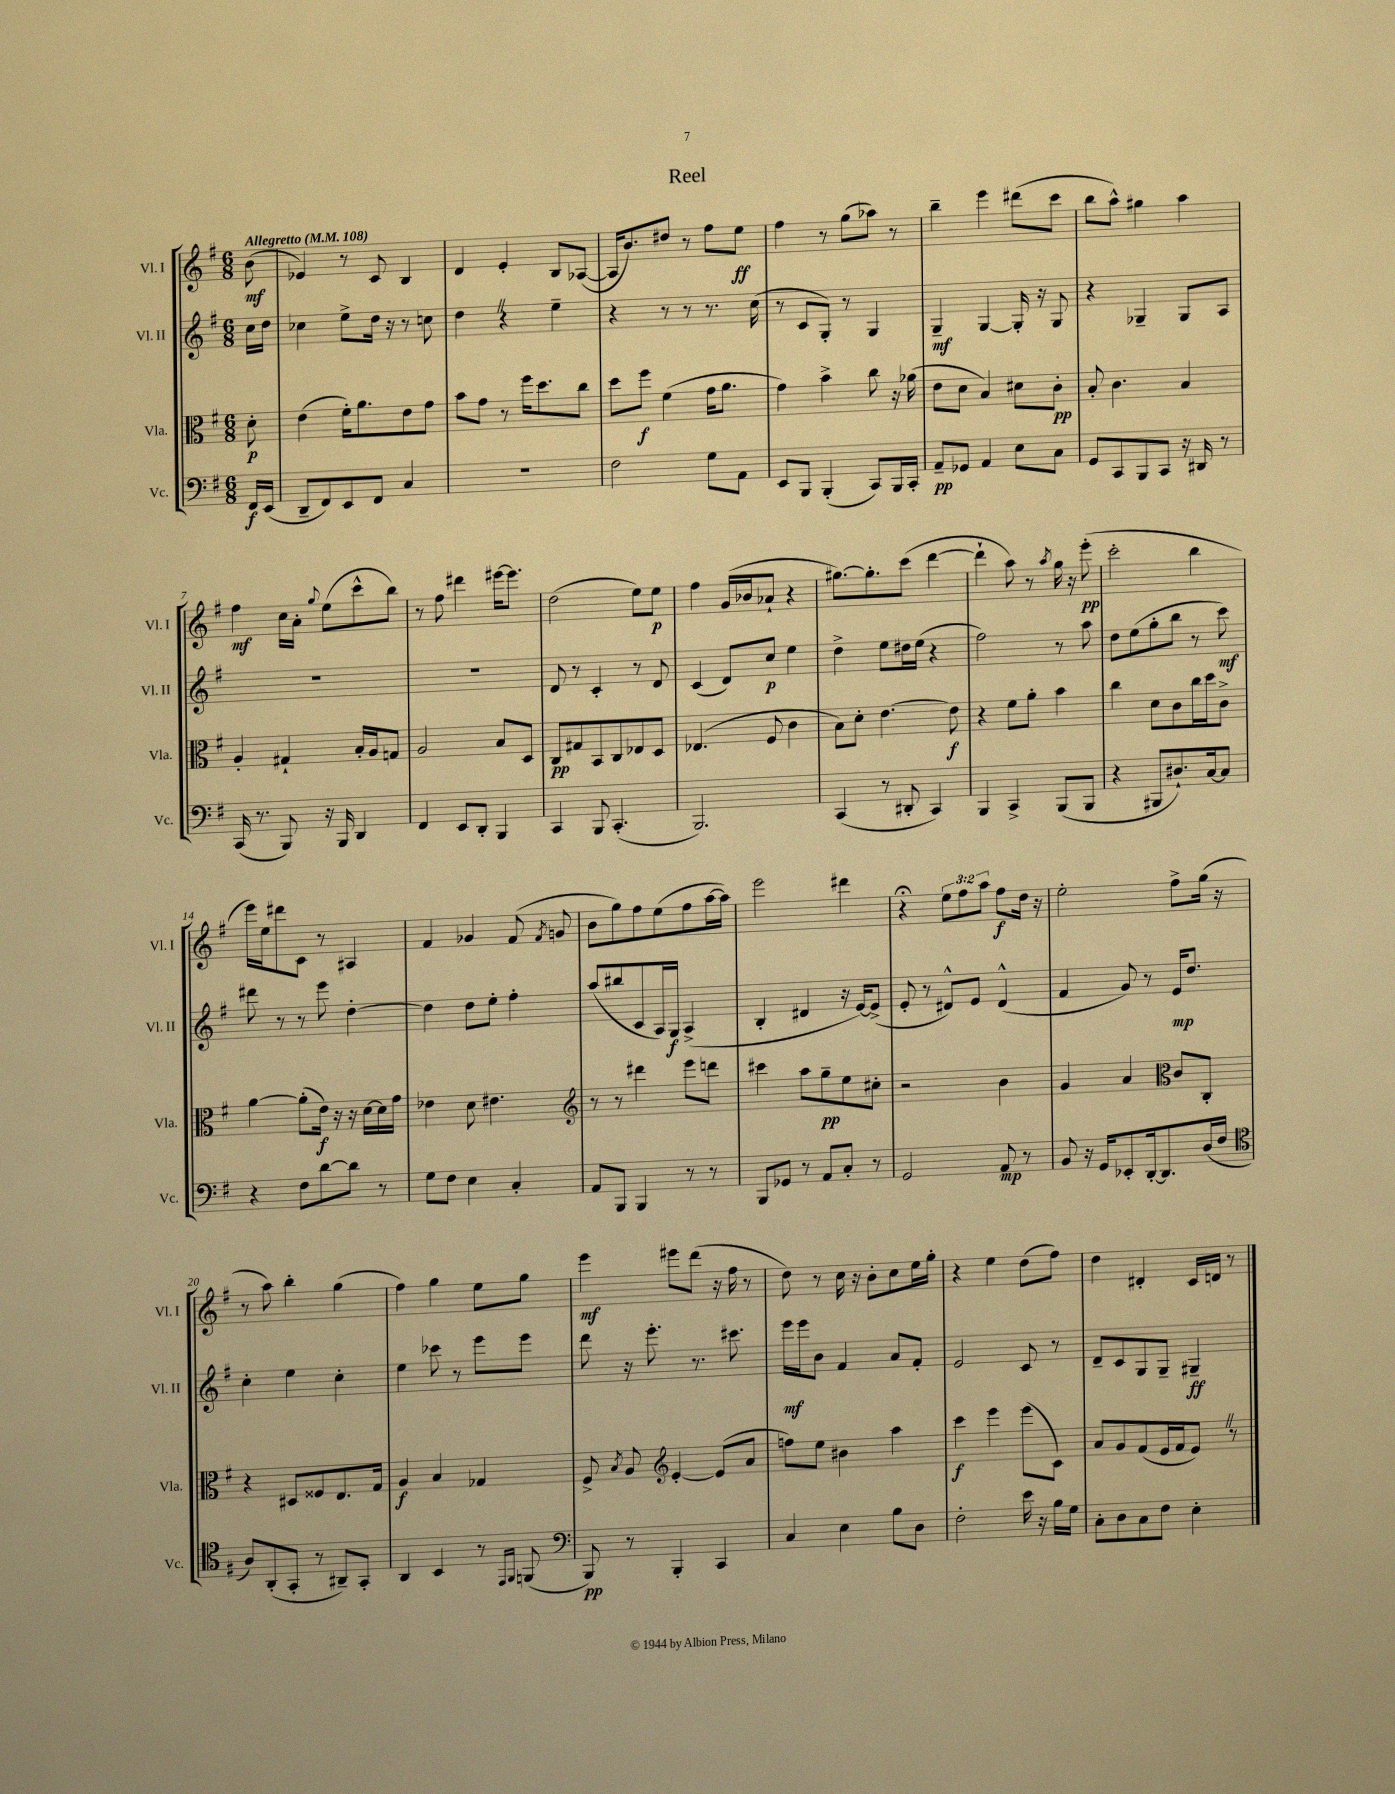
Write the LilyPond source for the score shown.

\header { title = "Reel" }
<<
\new StaffGroup <<
\new Staff = "s0" \with { instrumentName = "Vl. I" shortInstrumentName = "Vl. I" } {
    \clef treble \key g \major \numericTimeSignature \time 6/8 \override Staff.TupletNumber.text = #tuplet-number::calc-fraction-text \partial 8 \tempo "Allegretto" 4 = 108
    \autoBeamOff b'8\mf( |
    ees'4) r8 c'8 b4 |
    d'4 e'4-. b8[ aes8]~( |
    aes16[ b'8.) dis''8] r8 fis''8[ e''8]\ff |
    fis''4 r8 g''8[( aes''8]) r8 |
    b''4-- e'''4 dis'''8[( c'''8] |
    b''8[ a''8]-^) gis''4 a''4 |
    fis''4\mf c''16[ a'16]-. \appoggiatura { g''8 } e''8[( c'''8-^ b''8]) |
    r8 fis''8 dis'''4 eis'''16[~ eis'''8.] |
    d''2( e''8[) e''8]\p |
    fis''4 g'16[( bes'16 aes'8]-! r4 |
    gis''8.[~) gis''8.-. c'''8]( d'''4~ |
    d'''4-! a''8) r8 \acciaccatura { a''8 } g''16 r16 e'''8-.\pp( |
    c'''2-. b''4 |
    e'''16[) e''16 dis'''8 c'8] r8 ais4 |
    fis'4 ges'4 fis'8( \acciaccatura { fis'8 } g'8 |
    b'8[ g''8) fis''8 e''8( fis''8 a''16~ a''16]) |
    e'''2 dis'''4 |
    r4\fermata \tuplet 3/2 { e''8[ fis''8 a''8] } fis''8[\f d''16] r16 |
    e''2-. fis''8[-> g''16]( r16 |
    r8 a''8) b''4-. g''4( |
    fis''4) g''4 e''8[ g''8] |
    e'''4\mf eis'''8[ d'''8]( r16 fis''16 r8 |
    d''8) r8 c''16 r16 b'8[-. c''8 e''16 g''16]-. |
    r4 e''4 d''8[( fis''8]) |
    d''4 dis'4-. c'16[ d'16] r8 \bar "|." |
}
\new Staff = "s1" \with { instrumentName = "Vl. II" shortInstrumentName = "Vl. II" } {
    \clef treble \key g \major \numericTimeSignature \time 6/8 \partial 8
    \autoBeamOff c''16[ d''16] |
    ces''4 e''8[-> d''16] r16 r8 c''8 |
    d''4 \once \override BreathingSign.text = \markup { \musicglyph "scripts.caesura.straight" } \breathe r4 e''4-- |
    r4 r8 r8 r8. c''16( |
    r8 c'8[ g8]-.) r8 g4 |
    g4--\mf g4~ g16-. r16 g8 |
    r4 ges4-- ges8[ a8] |
    R2. |
    R2. |
    d'8 r8 c'4-. r8 d'8 |
    c'4( d'8[) c''8]\p e''4 |
    d''4-> e''8[ dis''16 e''16]( r4 |
    fis''2) r8 a''8 |
    d''8[ e''8( g''8-. b''8] r8 c'''8\mf) |
    dis'''8 r8 r8 e'''8 d''4~-. |
    d''4 d''8[ e''8]-. fis''4-. |
    a''8[( bis''8 c'8 a16) g16]\f a4->( |
    b4-. dis'4 r16 e'16[~) e'8]->( |
    e'8-. r8 dis'8[-^) e'8] dis'4-^( |
    fis'4 g'8) r8 e'16[\mp d''8.] |
    c''4-. e''4 c''4-. |
    e''4 ces'''8 r8 e'''8[ e'''8] |
    d'''8 r16 e'''8.-. r8. cis'''8. |
    e'''16[\mf e'''16 b'8] fis'4 a'8[ fis'8]-. |
    e'2 c'8 r8 |
    d'8[-- c'8 g8 g8]-- gis4--\ff \bar "|." |
}
\new Staff = "s2" \with { instrumentName = "Vla." shortInstrumentName = "Vla." } {
    \clef alto \key g \major \numericTimeSignature \time 6/8 \partial 8
    \autoBeamOff d'8-.\p |
    e'4( fis'16[-.) a'8. e'8 g'8] |
    b'8[ g'8] r8 fis''16[ d''8. c''8] |
    d''8[ fis''8]\f fis'4( g'16[ a'8.] |
    g'4) b'4-> c''8 r16 aes'16( |
    e'8[ d'8] b4) dis'8[ c'8]-.\pp |
    b8-. c'4. b4 |
    a4-. gis4-! b16[-. a16 g8] |
    a2 b8[ d8] |
    c8[\pp gis8 b,8 c8 ees8 d8] |
    ees4.( fis8 c'4 |
    b8[) d'8]-. e'4.~ e'8\f |
    r4 fis'8[ a'8]-. b'4 |
    c''4 d'8[ c'8 c''16 d''16 c'8]-> |
    a'4~ a'8[-.( e'16]\f) r16 r16 d'16[~ d'16 g'16] |
    ees'4 d'8 eis'4. |
    \clef treble r8 r8 dis'''4 e'''8[ d'''8] |
    cis'''4 a''8[ g''8--\pp e''8 cis''8]-. |
    r2 b'4 |
    g'4 a'4 \clef alto c'8[ c8]-. |
    r4 dis8[ fisis8 e8. g16] |
    a4\f b4 ges4 |
    fis8-> \acciaccatura { b8 } a8 \clef treble e'4~-. e'8[( a'8] |
    f''8[) e''8] bis'4 a''4 |
    c'''4\f e'''4 e'''8[( c'8]) |
    a'8[ g'8 fis'8( e'16 fis'16 e'8]) \once \override BreathingSign.text = \markup { \musicglyph "scripts.caesura.straight" } \breathe r8 \bar "|." |
}
\new Staff = "s3" \with { instrumentName = "Vc." shortInstrumentName = "Vc." } {
    \clef bass \key g \major \numericTimeSignature \time 6/8 \partial 8
    \autoBeamOff fis,16[\f e,16]( |
    d,8[-- fis,8) e,8 fis,8] c4 |
    r2. |
    fis2 g8[ a,8] |
    e,8[ b,,8] b,,4-.( c,8[) b,,16 c,16]-. |
    a,8[--\pp ges,8] a,4 e8[ c8] |
    g,8[ c,8 b,,8 c,8] r16 dis,16 r8 |
    c,16( r8. b,,8) r16 b,,16 d,4 |
    fis,4 e,8[ d,8]-. b,,4 |
    c,4 b,,8 c,4.-.( |
    b,,2.) |
    c,4( r8 dis,8-. c,4) |
    b,,4 c,4-> b,,8[( b,,8] |
    r4 bis,,8[ dis8.-!) c16~ c8] |
    r4 fis8[ d'8~ d'8] r8 |
    g8[ fis8] e4 c4-. |
    a,8[ b,,8] b,,4 r8 r8 |
    b,,8[ ges,8] r8 a,8[ c8]-. r8 |
    g,2 a,8\mp r8 |
    b,8 r16 g,16[ ees,8-. d,16~-. d,8. d16( fis16] |
    \clef tenor a8[) a,8-.( g,8]-. r8 ais,8[--) g,8]-. |
    a,4 b,4 r8 \grace { e,16[ fis,16] } f,8( |
    \clef bass b,,8\pp) r8 b,,4-. c,4 |
    c4 e4 b8[ d8] |
    fis2-. e'16 r16 b16[ g16] |
    c8[-. d8 c8 fis8] e4-. \bar "|." |
}
>>
>>
